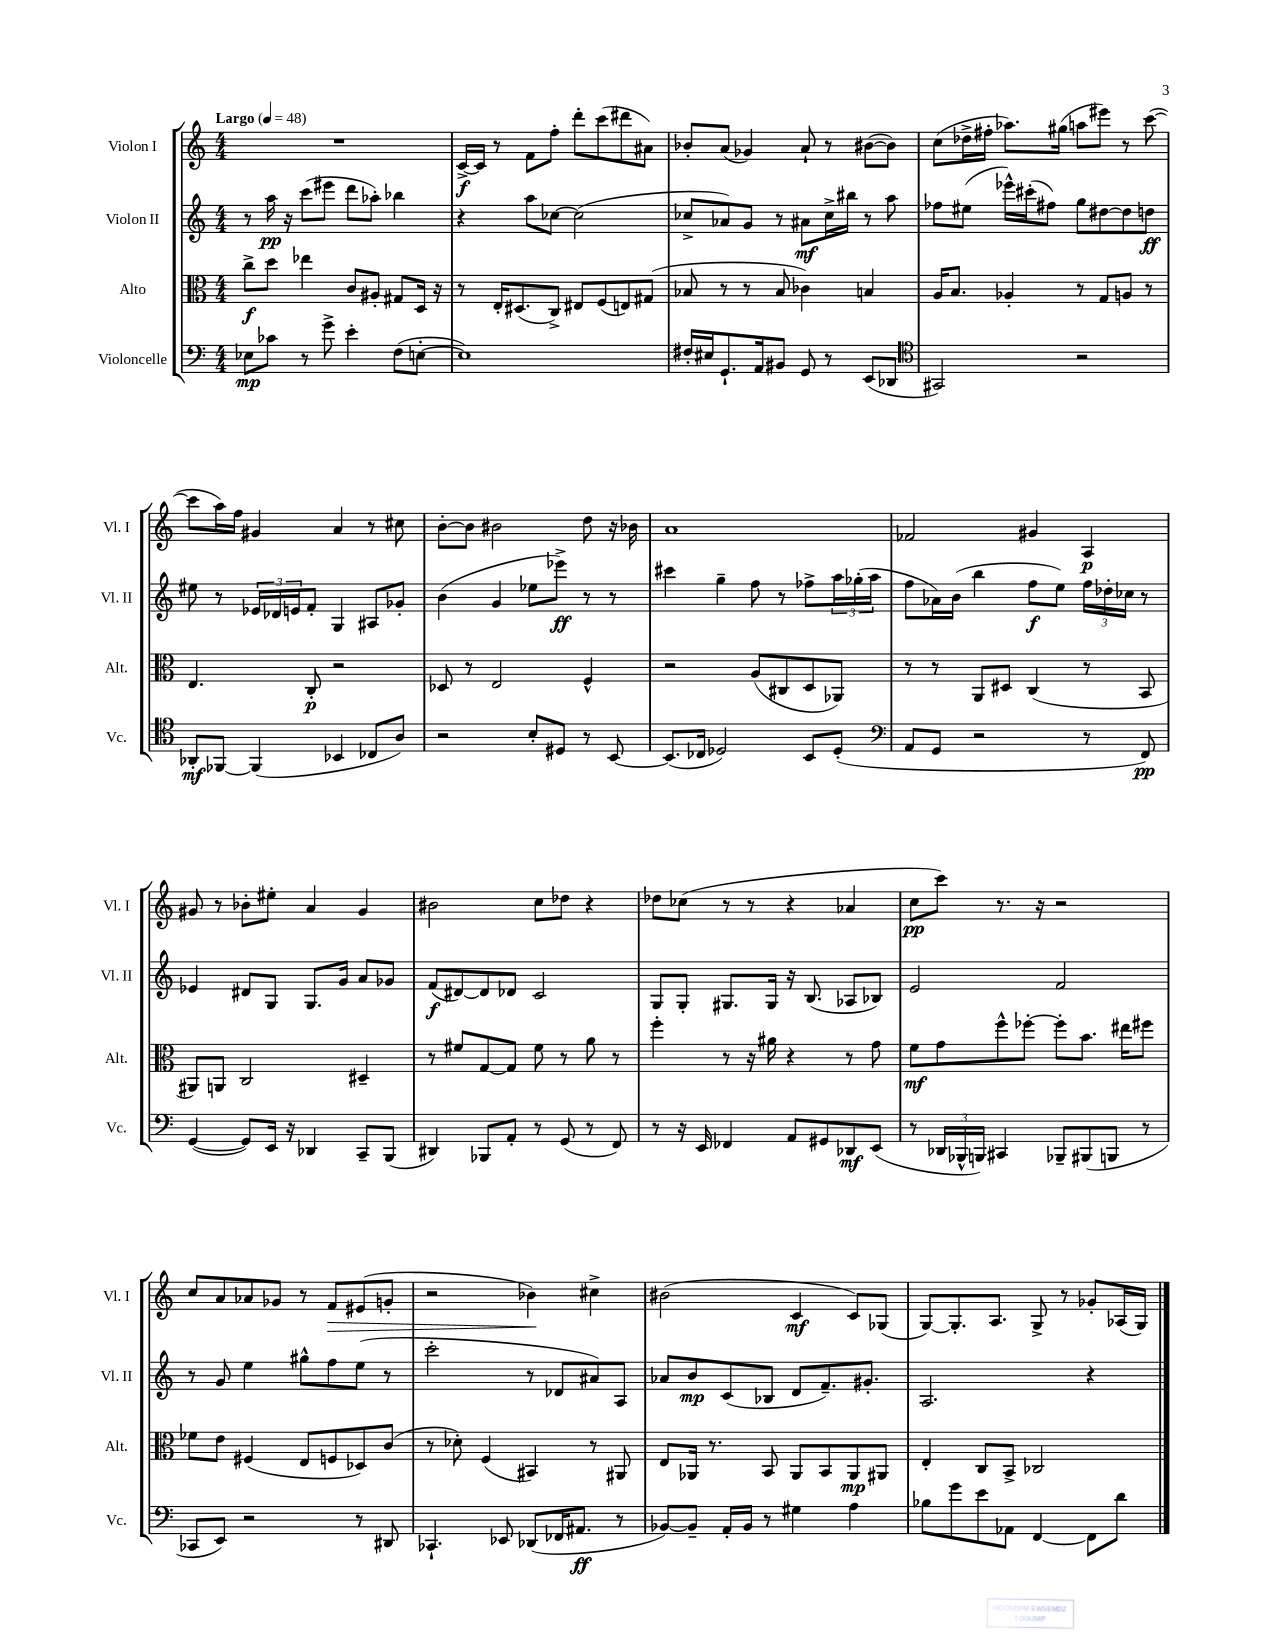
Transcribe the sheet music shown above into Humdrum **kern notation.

**kern	**dynam	**kern	**dynam	**kern	**dynam	**kern	**dynam
*part4	*part4	*part3	*part3	*part2	*part2	*part1	*part1
*staff4	*staff4	*staff3	*staff3	*staff2	*staff2	*staff1	*staff1
*I"Violoncelle	*	*I"Alto	*	*I"Violon II	*	*I"Violon I	*
*I'Vc.	*	*I'Alt.	*	*I'Vl. II	*	*I'Vl. I	*
*clefF4	*	*clefC3	*	*clefG2	*	*clefG2	*
*k[]	*	*k[]	*	*k[]	*	*k[]	*
*M4/4	*	*M4/4	*	*M4/4	*	*M4/4	*
*MM48	*	*MM48	*	*MM48	*	*MM48	*
=1	=1	=1	=1	=1	=1	=1	=1
!	!	!	!	!	!	!LO:TX:a:B:t=Largo	!
8E-X\L	mp	8cc^\L	f	8r	.	1r	.
8c-X\J	.	8dd\J	.	16aa\	pp	.	.
.	.	.	.	16r	.	.	.
8r	.	4ee-X\	.	(8ccc\L	.	.	.
8g^\	.	.	.	8eee#X\J	.	.	.
4e'\	.	8c/L	.	8ddd\L	.	.	.
.	.	8A#X'/J	.	8aa-X'\J)	.	.	.
(8F\L	.	8G#X/L	.	4bb-X\	.	.	.
[8En'\J	.	16D/Jk	.	.	.	.	.
.	.	16r	.	.	.	.	.
=2	=2	=2	=2	=2	=2	=2	=2
1E])	.	8r	.	4r	.	[16c^/LL	f
.	.	.	.	.	.	16c/JJ]	.
.	.	16E'/KL	.	.	.	8r	.
.	.	(8.D#X/	.	.	.	.	.
.	.	.	.	8aa\L	.	8f\L	.
.	.	8C^/J)	.	[8cc-X\J	.	8ff'\J	.
.	.	8E#X/L	.	(2cc-\]	.	8ddd'\L	.
.	.	(8F/	.	.	.	(8ccc\	.
.	.	8En/)	.	.	.	8ddd#X\	.
.	.	(8G#X/J	.	.	.	8a#X\J)	.
=3	=3	=3	=3	=3	=3	=3	=3
16F#X'/LL	.	8B-X/	.	8cc-X^/L	.	8b-X'/L	.
16E#X/J	.	.	.	.	.	.	.
8.GG`/	.	8r	.	8a-X/)	.	(8a/J	.
.	.	8r	.	8g/J	.	4g-X/)	.
16AA/k	.	.	.	.	.	.	.
8BB#X/J	.	8B-/	.	8r	.	.	.
8GG/	.	4c-X\)	.	8a#X\L	mf	8a`/	.
8r	.	.	.	16cc-^\L	.	8r	.
.	.	.	.	16bb#X\JJ	.	.	.
(8EE/L	.	4Bn/	.	8r	.	([8b#X\L	.
8DD-X/J	.	.	.	8aa\	.	8b#\J])	.
=4	=4	=4	=4	=4	=4	=4	=4
*clefC4	*	*	*	*	*	*	*
2GG#X/)	.	16A/KL	.	8ff-X\L	.	(8cc\L	.
.	.	8.B/J	.	.	.	.	.
.	.	.	.	(8ee#X\J	.	16dd-X^\L	.
.	.	.	.	.	.	16ff#X'\JJ	.
.	.	4A-X'/	.	16eee-X^^\LL)	.	8.aa-X\L)	.
.	.	.	.	(16ccc#X'\J	.	.	.
.	.	.	.	8ff#X\J)	.	.	.
.	.	.	.	.	.	(16gg#X\Jk	.
2r	.	8r	.	8gg\L	.	8aan\L	.
.	.	8G/L	.	[8dd#X\	.	8eee#X\J)	.
.	.	8An/J	.	8dd#\]	.	8r	.
.	.	8r	.	8ddn\J	ff	([8ccc\	.
!!LO:LB:g=z
=5	=5	=5	=5	=5	=5	=5	=5
8AA-X'/L	mf	4.E/	.	8ee#X\	.	8ccc\L]	.
[8FF-X/J	.	.	.	8r	.	16aa\L)	.
.	.	.	.	.	.	16ff\JJ	.
(4FF-/]	.	.	.	24e-X/LL	.	4g#X/	.
.	.	.	.	24d-X/	.	.	.
.	.	.	.	24en/J	.	.	.
.	.	8C'/	p	8f'/J	.	.	.
4BB-X/	.	2r	.	4G/	.	4a/	.
8C-X/L	.	.	.	8A#X/L	.	8r	.
8A/J)	.	.	.	8g-X'/J	.	8cc#X\	.
=6	=6	=6	=6	=6	=6	=6	=6
2r	.	8D-X/	.	(4b\	.	[8b'\L	.
.	.	8r	.	.	.	8b\J]	.
.	.	2E/	.	4g/	.	2b#X\	.
8B'/L	.	.	.	8ee-X\L	.	.	.
8D#X/J	.	.	.	8eee-X^\J)	ff	.	.
8r	.	4F^^/	.	8r	.	8dd\	.
[8BB/	.	.	.	8r	.	16r	.
.	.	.	.	.	.	16b-X\	.
=7	=7	=7	=7	=7	=7	=7	=7
(8.BB/L]	.	2r	.	4ccc#X\	.	1a	.
16C-X/Jk	.	.	.	.	.	.	.
2D-X/)	.	.	.	4gg~\	.	.	.
.	.	(8A/L	.	8ff\	.	.	.
.	.	8C#X/	.	8r	.	.	.
8BB/L	.	8D/	.	8ff-X^\L	.	.	.
(8D-'/J	.	8AA-X/J)	.	24aa\L	.	.	.
.	.	.	.	(24gg-X'\	.	.	.
.	.	.	.	24aa\JJ	.	.	.
=8	=8	=8	=8	=8	=8	=8	=8
*clefF4	*	*	*	*	*	*	*
8AA/L	.	8r	.	8ff\L	.	2f-X/	.
8GG/J	.	8r	.	16a-X\L)	.	.	.
.	.	.	.	(16b\JJ	.	.	.
2r	.	8AA/L	.	4bb\	.	.	.
.	.	8D#X/J	.	.	.	.	.
.	.	(4C/	.	8ff\L	f	4g#X/	.
.	.	.	.	8ee\J)	.	.	.
8r	.	8r	.	24ff\LL	.	4A/	p
.	.	.	.	24dd-X'\	.	.	.
.	.	.	.	24cc-X\JJ	.	.	.
8FF/)	pp	8BB/	.	8r	.	.	.
!!LO:LB:g=z
=9	=9	=9	=9	=9	=9	=9	=9
([4GG/	.	8AA#X/L)	.	4e-X/	.	8g#X/	.
.	.	8AAn/J	.	.	.	8r	.
8GG/L])	.	2C/	.	8d#X/L	.	8b-X'\L	.
16EE/Jk	.	.	.	8G/J	.	8ee#X'\J	.
16r	.	.	.	.	.	.	.
4DD-X/	.	.	.	8.G/L	.	4a/	.
.	.	.	.	16g/Jk	.	.	.
8CC~/L	.	4D#X~/	.	8a/L	.	4g#/	.
(8BBB/J	.	.	.	8g-X/J	.	.	.
=10	=10	=10	=10	=10	=10	=10	=10
4DD#X/)	.	8r	.	(8f/L	f	2b#X\	.
.	.	8f#X/L	.	[8d#X/)	.	.	.
8BBB-X/L	.	[8G/	.	8d#/]	.	.	.
8AA'/J	.	8G/J]	.	8d-X/J	.	.	.
8r	.	8f#\	.	2c/	.	8cc\L	.
(8GG/	.	8r	.	.	.	8dd-X\J	.
8r	.	8a\	.	.	.	4r	.
8FF/)	.	8r	.	.	.	.	.
=11	=11	=11	=11	=11	=11	=11	=11
8r	.	4ff'\	.	8G/L	.	8dd-X\L	.
16r	.	.	.	8G'/J	.	(8cc-X\J	.
16EE/	.	.	.	.	.	.	.
4FF-X/	.	8r	.	8.G#X/L	.	8r	.
.	.	16r	.	.	.	8r	.
.	.	16a#X\	.	16G#/Jk	.	.	.
8AA/L	.	4r	.	16r	.	4r	.
.	.	.	.	(8.B/	.	.	.
8GG#X/	.	.	.	.	.	.	.
8DD-X/	mf	8r	.	8A-X/L	.	4a-X/	.
(8EE/J	.	8g\	.	8B-X/J)	.	.	.
=12	=12	=12	=12	=12	=12	=12	=12
8r	.	8f\L	mf	2e/	.	8cc\L	pp
24DD-X/LL	.	8g\	.	.	.	8ccc\J)	.
24BBB-X^^/	.	.	.	.	.	.	.
24BBBn/JJ)	.	.	.	.	.	.	.
4CC#X/	.	8ff^^\	.	.	.	8.r	.
.	.	[8ff-X'\J	.	.	.	.	.
.	.	.	.	.	.	16r	.
8BBB-X~/L	.	8ff-'\L]	.	2f/	.	2r	.
(8BBB#X/	.	8.b\J	.	.	.	.	.
8BBBn/J	.	.	.	.	.	.	.
.	.	16ee#X\KL	.	.	.	.	.
8r	.	8ff#X\J	.	.	.	.	.
!!LO:LB:g=z
=13	=13	=13	=13	=13	=13	=13	=13
8CC-X/L	.	8f-X\L	.	8r	.	8cc/L	.
8EE/J)	.	8e\J	.	8g/	.	8a/	.
2r	.	(4F#X/	.	4ee\	.	8a-X/	.
.	.	.	.	.	.	8g-X/J	.
.	.	8E/L	.	8gg#X^^\L	.	8r	.
!	!	!	!	!	!	!	!LO:HP:b
.	.	8Fn/	.	8ff\	.	8f/L	>
8r	.	8D-X/)	.	(8ee\J	.	(8e#X/	.
8DD#X/	.	(8c/J	.	8r	.	8gn'/J	.
=14	=14	=14	=14	=14	=14	=14	=14
4.CC-X`/	.	8r	.	2ccc'\	.	2r	.
.	.	8d-X'\)	.	.	.	.	.
.	.	(4F/	.	.	.	.	.
8EE-X/	.	.	.	.	.	.	.
(8DD-X/L	.	4BB#X/)	.	8r	.	4b-X\)	.
16FF-X/K	.	.	.	8d-X/L	.	.	.
8.AA#X/J	ff	.	.	.	.	.	.
.	.	8r	.	8a#X/)	.	4cc#X^\	]
8r	.	8AA#X/	.	8A/J	.	.	.
=15	=15	=15	=15	=15	=15	=15	=15
[8BB-X/L)	.	8E/L	.	8a-X/L	.	(2b#X\	.
8BB-~/J]	.	16AA-X/Jk	.	8b/	mp	.	.
.	.	8.r	.	.	.	.	.
16AA'/LL	.	.	.	(8c/	.	.	.
16BB-/JJ	.	.	.	.	.	.	.
8r	.	8BB/	.	8B-X/J	.	.	.
4G#X\	.	8AA-/L	.	8d/L	.	4c/	mf
.	.	8BB/	.	8.f~/)	.	.	.
4A\	.	8AA-/	mp	.	.	8c/L)	.
.	.	.	.	8.g#X'/J	.	.	.
.	.	8AA#X/J	.	.	.	(8G-X/J	.
=16	=16	=16	=16	=16	=16	=16	=16
8B-X\L	.	4E'/	.	2.A/	.	[8G/L)	.
8g\	.	.	.	.	.	8.G'/]	.
8e\	.	8C/L	.	.	.	.	.
.	.	.	.	.	.	8.A/J	.
8AA-X\J	.	8BB^/J	.	.	.	.	.
[4FF/	.	2C-X/	.	.	.	8G^/	.
.	.	.	.	.	.	8r	.
8FF\L]	.	.	.	4r	.	8g-X'/L	.
8d\J	.	.	.	.	.	(16A-X/L	.
.	.	.	.	.	.	16G/JJ)	.
==	==	==	==	==	==	==	==
*-	*-	*-	*-	*-	*-	*-	*-
